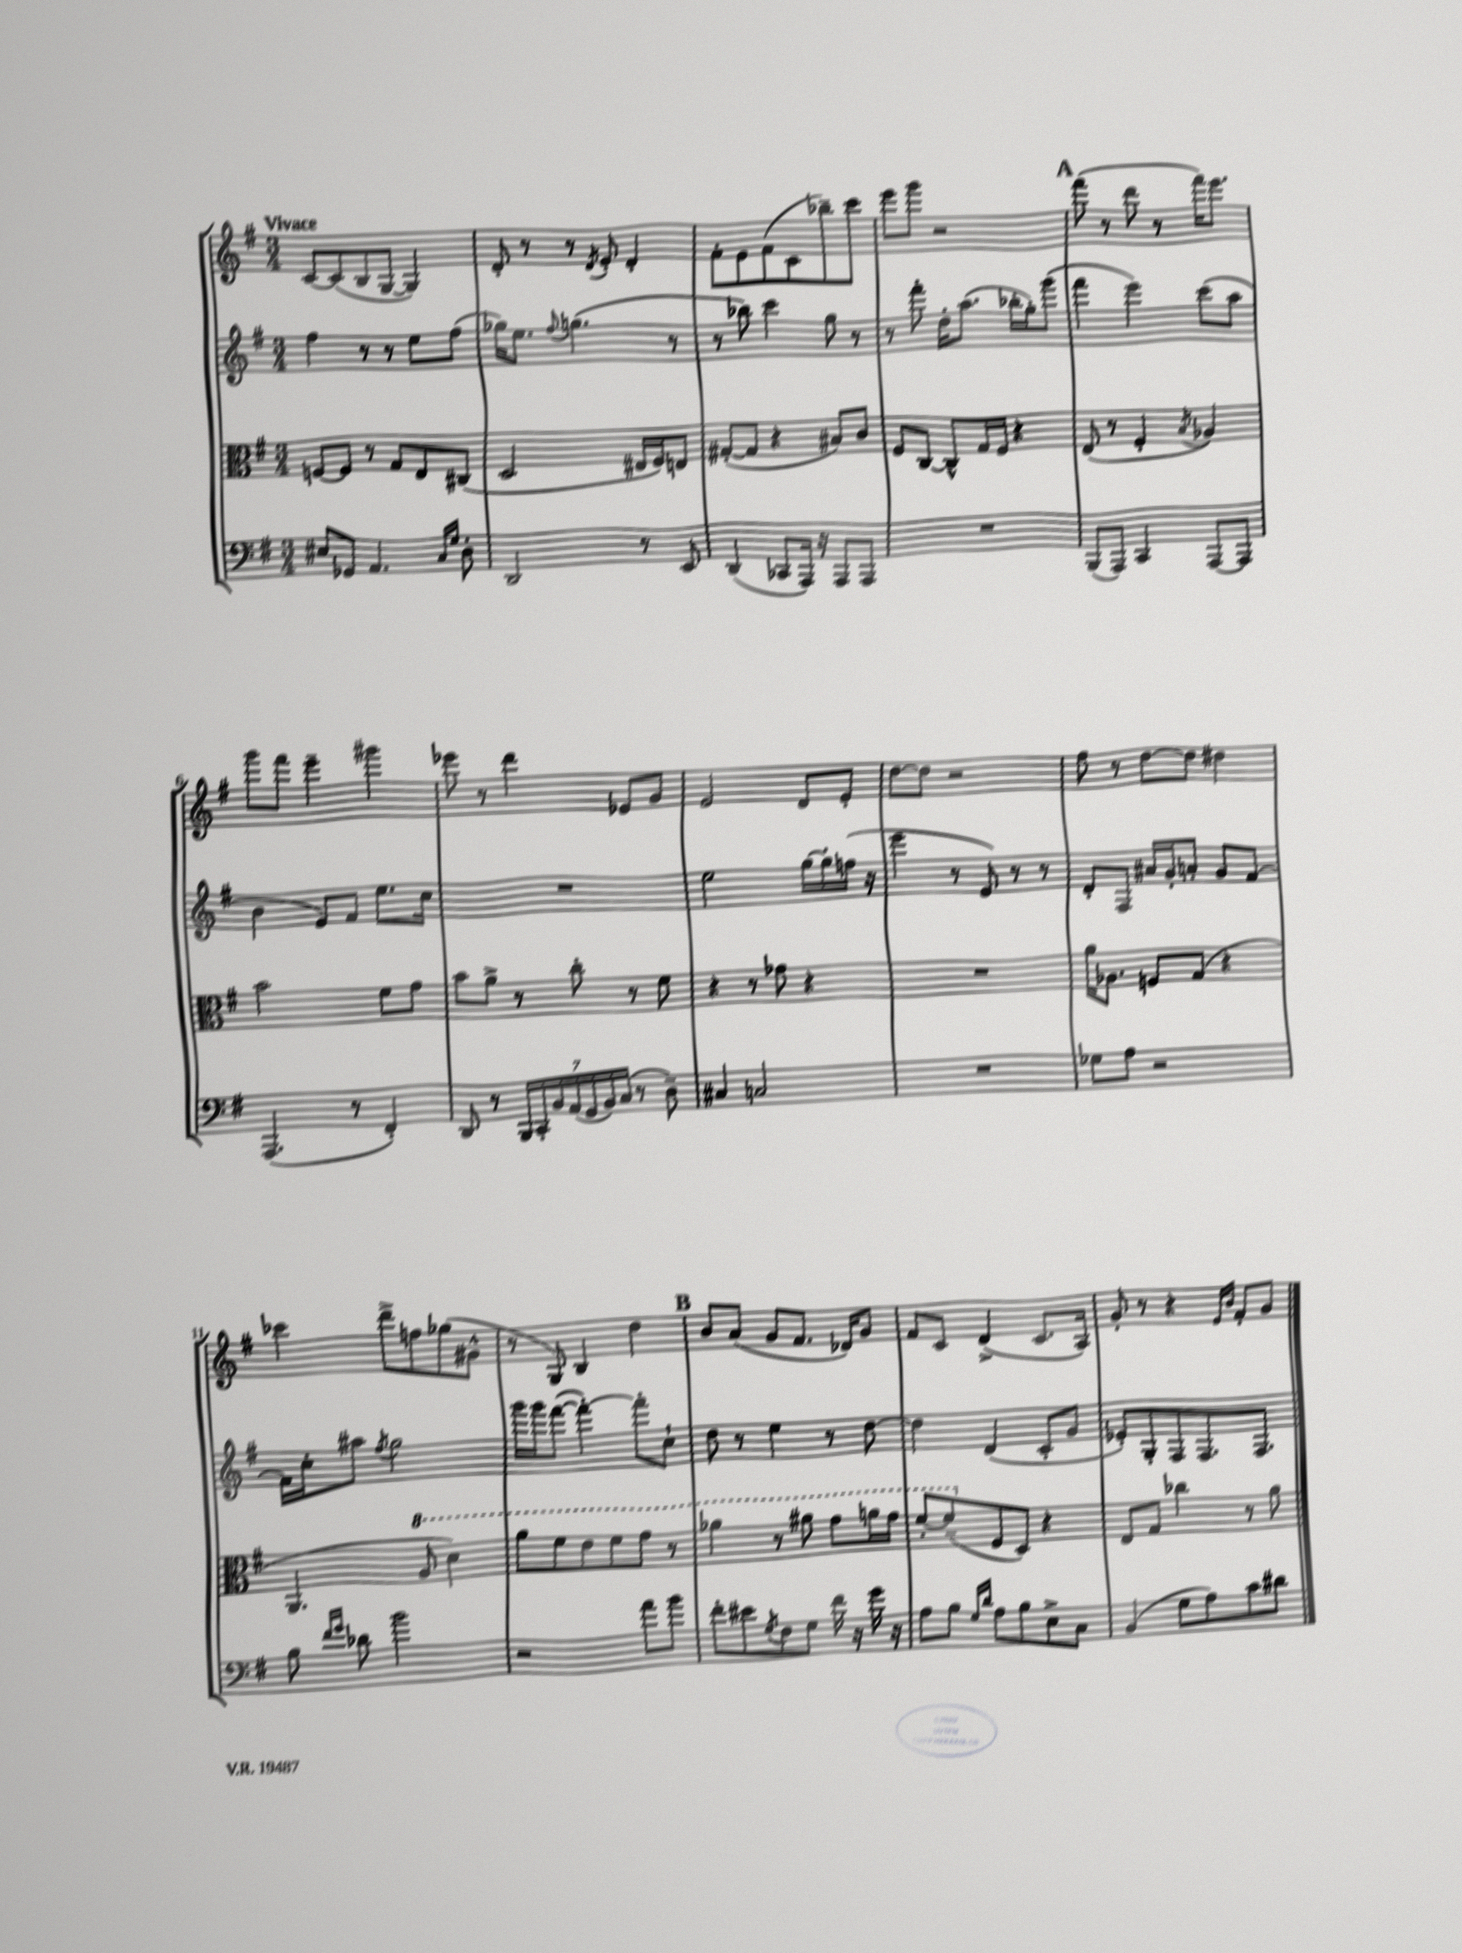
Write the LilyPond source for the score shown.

<<
\new StaffGroup <<
\new Staff = "s0" {
    \clef treble \key g \major \numericTimeSignature \time 3/4 \tempo "Vivace"
    c'8~ c'8( b8 g8~ g4) |
    d'8-. r8 r8 \acciaccatura { d'8 } e'8-. d'4-. |
    fis'8-. e'8 fis'8( c'8 bes''8--) c'''8 |
    e'''8 g'''8 r2 |
    \mark \markup { \bold "A" } fis'''8( r8 d'''8 r8 fis'''16) e'''8. |
    g'''8 fis'''8 e'''4-- gis'''4 |
    ees'''8 r8 d'''4 ees'8 g'8 |
    e'2 d'8 e'8-. |
    d''8~ d''8 r2 |
    fis''8 r8 d''8~ d''8 dis''4 |
    ces'''4 d'''8-> f''8 ges''8( gis'8-^ |
    r8 g8) b4 d''4 |
    \mark \markup { \bold "B" } b'8 a'8( g'8 fis'8. des'16) g'8 |
    fis'8 c'8 d'4->( c'8. a16) |
    g'8-. r8 r4 \grace { e'16 b'16 } fis'8-. g'8 \bar "|." |
}
\new Staff = "s1" {
    \clef treble \key g \major \numericTimeSignature \time 3/4
    fis''4 r8 r8 e''8 fis''8( |
    ges''16) e''8. \appoggiatura { fis''8 } g''4.( r8 |
    r8 bes''8) c'''4 g''8 r8 |
    r8 fis'''8-. d''16-. a''8.( bes''16-. g''16-.) g'''8( |
    \mark \markup { \bold "A" } fis'''4 e'''4) c'''8( a''8 |
    b'4 e'8) fis'8 e''8. c''16 |
    R2. |
    e''2 g''16~ g''16-. f''16( r16 |
    e'''4 r8 e'8) r8 r8 |
    d'8-. fis8 ais'16 g'16-. a'8-. g'8 fis'8~ |
    fis'16 c''16-. ais''8 \acciaccatura { fis''8 } g''2 |
    g'''16 g'''16 fis'''8~( fis'''4~-.) fis'''8-. c''8-! |
    \mark \markup { \bold "B" } d''8 r8 e''4 r8 d''8~ |
    d''4 d'4( c'8-. g'8 |
    ees'8-.) g8-. fis8 fis8. fis8. \bar "|." |
}
\new Staff = "s2" {
    \clef alto \key g \major \numericTimeSignature \time 3/4
    f8~ f8 r8 g8 e8 cis8( |
    d2 eis16 fis16) e8 |
    gis8~-.( gis8 r4 bis8) c'8 |
    fis8 c8~ c8-^ g16 fis16 r4 |
    \mark \markup { \bold "A" } e8( r8 fis4-. \acciaccatura { b8 } aes4) |
    b'2 fis'8 g'8 |
    b'8 a'8-> r8 c''8-. r8 fis'8 |
    r4 r8 ges'8 r4 |
    R2. |
    a'16 aes8. f8 g8( r4 |
    a,4. \ottava #1 a'8 d''4) |
    a''8 fis''8 e''8 fis''8 g''8 r8 |
    \mark \markup { \bold "B" } aes''4 r8 ais''8 g''8 a''16 g''16 |
    fis''8~-. fis''8--( \ottava #0 fis8 d8) r4 |
    e8 g8 ces''4 r8 a'8 \bar "|." |
}
\new Staff = "s3" {
    \clef bass \key g \major \numericTimeSignature \time 3/4
    eis8 ges,8 a,4. \grace { c16 g16 } d8-. |
    d,2 r8 e,8 |
    d,4( ces,8 a,,16) r16 a,,8 a,,8 |
    R2. |
    \mark \markup { \bold "A" } b,,8( a,,8) c,4 a,,8~ a,,8 |
    a,,4.( r8 fis,4-.) |
    d,8 r8 \tuplet 7/4 { b,,16 c,16-. b,16 a,16( g,16 b,16) c16( } r8 d8--) |
    cis4 c2 |
    R2. |
    ges8 a8 r2 |
    b8 \grace { fis'16 g'16 } des'8 b'2 |
    r2 a'8 b'8 |
    \mark \markup { \bold "B" } fis'8-. eis'8 \acciaccatura { g8 } fis8 g8 fis'16 r16 g'16 r16 |
    a8 b8 \grace { g16 d'16 } a8 b8 e8-> c8 |
    b,4( g8 a8) c'8 dis'8 \bar "|." |
}
>>
>>
